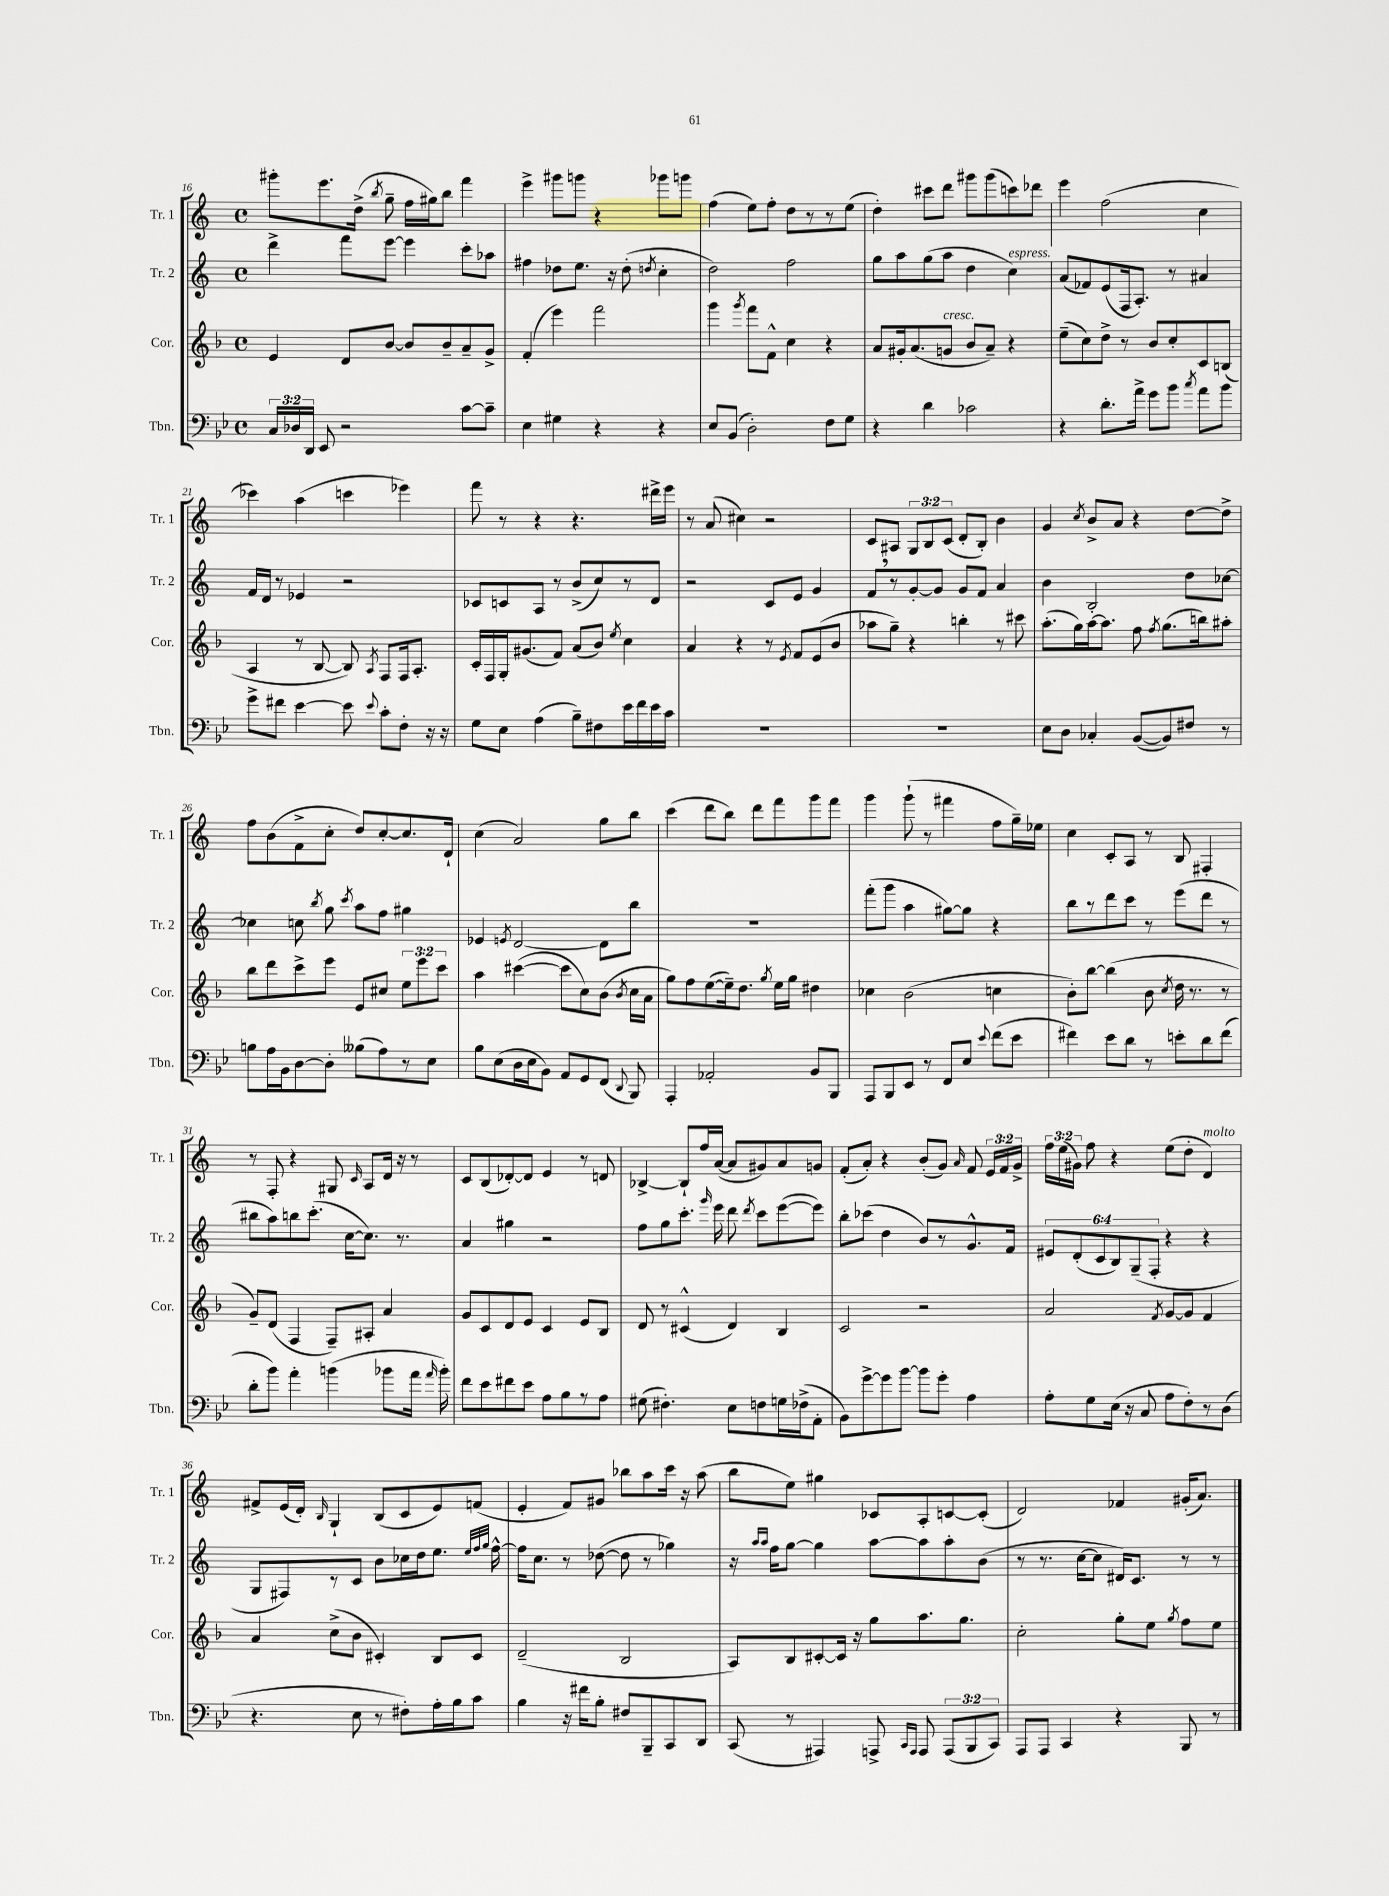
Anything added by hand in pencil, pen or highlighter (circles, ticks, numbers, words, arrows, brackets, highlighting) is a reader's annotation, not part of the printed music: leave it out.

**kern	**kern	**kern	**kern
*staff4	*staff3	*staff2	*staff1
*clefF4	*clefG2	*clefG2	*clefG2
*k[b-e-]	*k[b-]	*k[]	*k[]
*M4/4	*M4/4	*M4/4	*M4/4
*met(c)	*met(c)	*met(c)	*met(c)
24C	4e	4ddd^	8ggg#'
24D-	.	.	.
24DD	.	.	.
8EE-	.	.	8.eee
2r	8d	8fff	.
.	.	.	(16dd^
.	.	.	8qbb
.	[8b-	[8eee	8gg~
.	8b-]	4eee]	16ff
.	.	.	16gg#)
.	8b-~	.	8bb
[8c	8a~	8ccc'	4fff
8c~]	8g^	8aa-	.
=	=	=	=
4E-	(4f'	4ff#	4eee^
4G#	4eee)	8dd-	8ggg#
.	.	8.ee	8ggg
4r	2fff	.	4r
.	.	16r	.
.	.	(8dd-'	.
.	.	8qdd	.
4r	.	4cc'	8ggg-
.	.	.	8ggg
=	=	=	=
8E-	4ggg	2dd)	(4ff
(8BB-	.	.	.
.	8qggg	.	.
2D')	8fff	.	8ee)
.	8f^^	.	8ff'
.	4cc	2ff	8dd
.	.	.	8r
8F	4r	.	8r
8G	.	.	(8ee
=	=	=	=
4r	8a	8gg	4dd')
.	16g#'	8aa	.
.	(8.a	.	.
4d	.	(8gg	8ccc#
.	8g	8aa	8ddd
2c-	8b-	4dd	8ggg#
.	8a~)	.	(8ggg#
.	4r	4cc)	8ccc)
.	.	.	8ddd-
=	=	=	=
4r	(8ee~	(8a	4eee
.	8cc)	8f-)	.
8.d'	8dd^	(8e	(2ff
.	8r	16F	.
16a^	.	8.A')	.
8g	8b-	.	.
8b-	8cc'	8r	.
8qcc	.	.	.
8a	8c	4a#	4cc
8b-	(8B	.	.
=	=	=	=
8g^	4A	16f	4ccc-)
.	.	16d	.
8f#	.	8r	.
[4e-	8r	4e-	(4aa
.	[8B-	.	.
8e-]	8B-])	2r	4ccc
8qqe-	8qA	.	.
8c'	8F	.	.
8F'	16F	.	4eee-)
.	8.A'	.	.
16r	.	.	.
16r	.	.	.
=	=	=	=
8G	16c'	8c-	8fff
.	16F	.	.
8E-	16G'	8c	8r
.	(8.g#	.	.
(4A	.	8A	4r
.	8f)	8r	.
8B-~)	(8a	(8b^	4.r
8F#	8b-)	8cc)	.
.	8qee	.	.
16e-	4cc	8r	.
16f	.	.	.
16e-	.	8d	16ddd#^
16c	.	.	16eee
=	=	=	=
1r	4a	2r	8r
.	.	.	(8a
.	4r	.	4cc#)
.	8r	8c	2r
.	8qe	.	.
.	8f	8e	.
.	(8e	4g	.
.	8b-	.	.
=	=	=	=
1r	8aa-	8f	8c
.	8gg~)	8r	8A#
.	4r	[8g'	12G
.	.	.	12B
.	.	8g]	.
.	.	.	(12c
.	4bb'	8g	8d'
.	.	8f	8B')
.	8r	4a	4b
.	8ccc#	.	.
=	=	=	=
8E-	(8.aa'	4b	4g
8D	.	.	.
.	16gg)	.	.
.	.	.	8qcc
4C-'	[16aa	2B'	8b^
.	8.aa]	.	.
.	.	.	8a
([8BB-	8ff	.	4r
.	8qff	.	.
8BB-])	(8.gg	.	.
8F#	.	8dd	[8dd
.	16bb)	.	.
8r	8aa#'	[8cc-	8dd^]
=	=	=	=
8B	8bb-	4cc-]	8ff
16A	8ddd	.	(8b
16BB-	.	.	.
[8D	8ccc^	8cc	8f^
.	.	8qbb	.
8D']	8eee	8gg	8cc'
.	.	8qccc	.
(8B--	8e	8aa	8dd)
8A)	8cc#	8ff	[8cc'
8r	12ee	4gg#	8.cc]
.	12eee	.	.
8E-	.	.	.
.	12ccc	.	.
.	.	.	16d`
=	=	=	=
8B-	4aa	4e-	(4cc
(8E-	.	.	.
.	.	8qe	.
16D	([4ccc#	[2d	2a)
16E-	.	.	.
8BB-)	.	.	.
8AA	8ccc#]	.	.
8GG	8cc)	.	.
(8FF	(8b-	8d]	8gg
8qqDD	8qb-	.	.
8BBB-)	16cc	8bb	8bb
.	16a	.	.
=	=	=	=
4AAA'	8gg)	1r	(4ccc
.	8ff	.	.
2AA-'	([8ee	.	8ddd
.	16ee~])	.	8bb)
.	8.dd	.	.
.	.	.	8ddd
.	8qgg	.	.
.	16ee	.	8fff
.	16gg	.	.
8BB-	4dd#	.	8ggg
8BBB-	.	.	8fff
=	=	=	=
8AAA	4cc-	(8fff'	4ggg
8BBB-	.	8ggg	.
8EE-	(2b-	4aa	(8ggg`
8r	.	.	8r
8FF	.	[8gg#)	4fff#
8E-	.	8gg#]	.
8qqe-	.	.	.
(8f	4cc	4r	8ff
8e-	.	.	16gg~)
.	.	.	16ee-
=	=	=	=
4f#)	8b-')	8bb	4cc
.	[8bb-	8r	.
8e-	(4bb-]	8ddd	8c'
8d	.	8ccc	8A
8r	8b-	8r	8r
.	8qcc	.	.
8e'	16dd	(8eee	8B
.	8.r	.	.
8d	.	8ddd	4F#'
(8f#	8r	8r	.
=	=	=	=
8d'	8g~)	8bb#	8r
8b-)	(8d	8aa)	8F'
4a'	4F	8bb	4r
.	.	(8.ccc'	.
(4b	8F~)	.	8G#
.	.	[16cc	.
.	.	.	16qqc
.	8A#'	8.cc])	8A
8b-	4a	.	16d
.	.	8.r	16r
16a	.	.	8r
16qqa	.	.	.
16b-')	.	.	.
=	=	=	=
8f	8g	4a	8c
8e-	8c	.	(8B
8f#	8d	4gg#	[8d-')
8e-	8e	.	8d-]
8A	4c	2r	4e
8B-	.	.	.
8r	8e	.	8r
8A	8B-	.	8d
=	=	=	=
(8G#	8d	8ff	[4B-^
4.F#')	8r	8gg	.
.	(4c#^^	8.ccc'	8B-`]
.	.	.	16ff
.	.	16qqggg	.
.	.	16eee	([16a
8E-	4d)	8ddd	8a]
.	.	8qddd	.
8F	.	8ccc	8g#)
16G	4B-	([8eee	8a
(16F-^	.	.	.
8AA'	.	8eee])	8g
=	=	=	=
8BB-)	2c	8bb'	(8f'
[8g^	.	(8ccc-	8a')
8g]	.	4dd	4r
[8b-	.	.	.
8b-]	2r	8b)	(8b'
8g'	.	8r	8g)
.	.	.	16qqa
4A	.	8.g^^	8f
.	.	.	24e
.	.	.	24f
.	.	16f	.
.	.	.	24g^
=	=	=	=
8A'	2a	12e#	24ff
.	.	.	(24ee
.	.	(12d'	24g#)
8G	.	.	8ff
.	.	12c	.
(16E-	.	12B)	4r
16r	.	.	.
.	.	(12G~	.
8C	.	.	.
.	.	12F'	.
.	8qf	.	.
8A	[8g	4r	(8ee
8F')	8g]	.	8dd'
8r	4f	4r	4d)
(8D	.	.	.
=	=	=	=
4.r	4a	8G	8f#^
.	.	8F#)	(16e
.	.	.	16d')
.	.	.	16qqB
.	(8cc^	8r	4G`
8E-	8b-	8c	.
8r	4c#')	8b	(8B
8F#')	.	16cc-	8c
.	.	16dd	.
16A'	8B-	8.ee	8e)
16B-	.	.	.
8c	8c#	.	(8f
.	.	32qqee	.
.	.	32qqff	.
.	.	32qqgg	.
.	.	[16ff^^	.
=	=	=	=
4B-	(2d~	16ff]	4e'
.	.	8.cc	.
16r	.	8r	8f)
16f#	.	.	.
8B-'	.	([8dd-	8g#
8F#	2B-	8dd-]	8bb-
8BBB-~	.	8r	8aa
8CC	.	4gg-)	16ccc
.	.	.	16r
8DD	.	.	(8aa
=	=	=	=
(8CC	8A)	16r	8bb
.	.	16qqaa	.
.	.	16qqaa	.
.	.	16ff	.
8r	8B-	[8gg	8ee)
4AAA#)	[8c#'	4gg]	4gg#
.	16c#]	.	.
.	16r	.	.
8AAA^	8gg	[8aa	8c-
16qqCC	.	.	.
16qqAAA	.	.	.
8AAA	8.aa	8aa]	8A'
(12AAA	.	8aa'	[8c
.	8.gg	.	.
12BBB-	.	.	.
.	.	(8b	(8c']
12CC)	.	.	.
=	=	=	=
8AAA	2cc'	8r	2d)
8AAA	.	8.r	.
4CC	.	.	.
.	.	[16cc	.
.	.	8cc]	.
4r	8gg'	16d#)	4f-
.	.	8.c	.
.	8ee	.	.
.	8qgg	.	.
8BBB-	8ff	8r	(16g#'
.	.	.	8.a)
8r	8ee	8r	.
==	==	==	==
*-	*-	*-	*-
